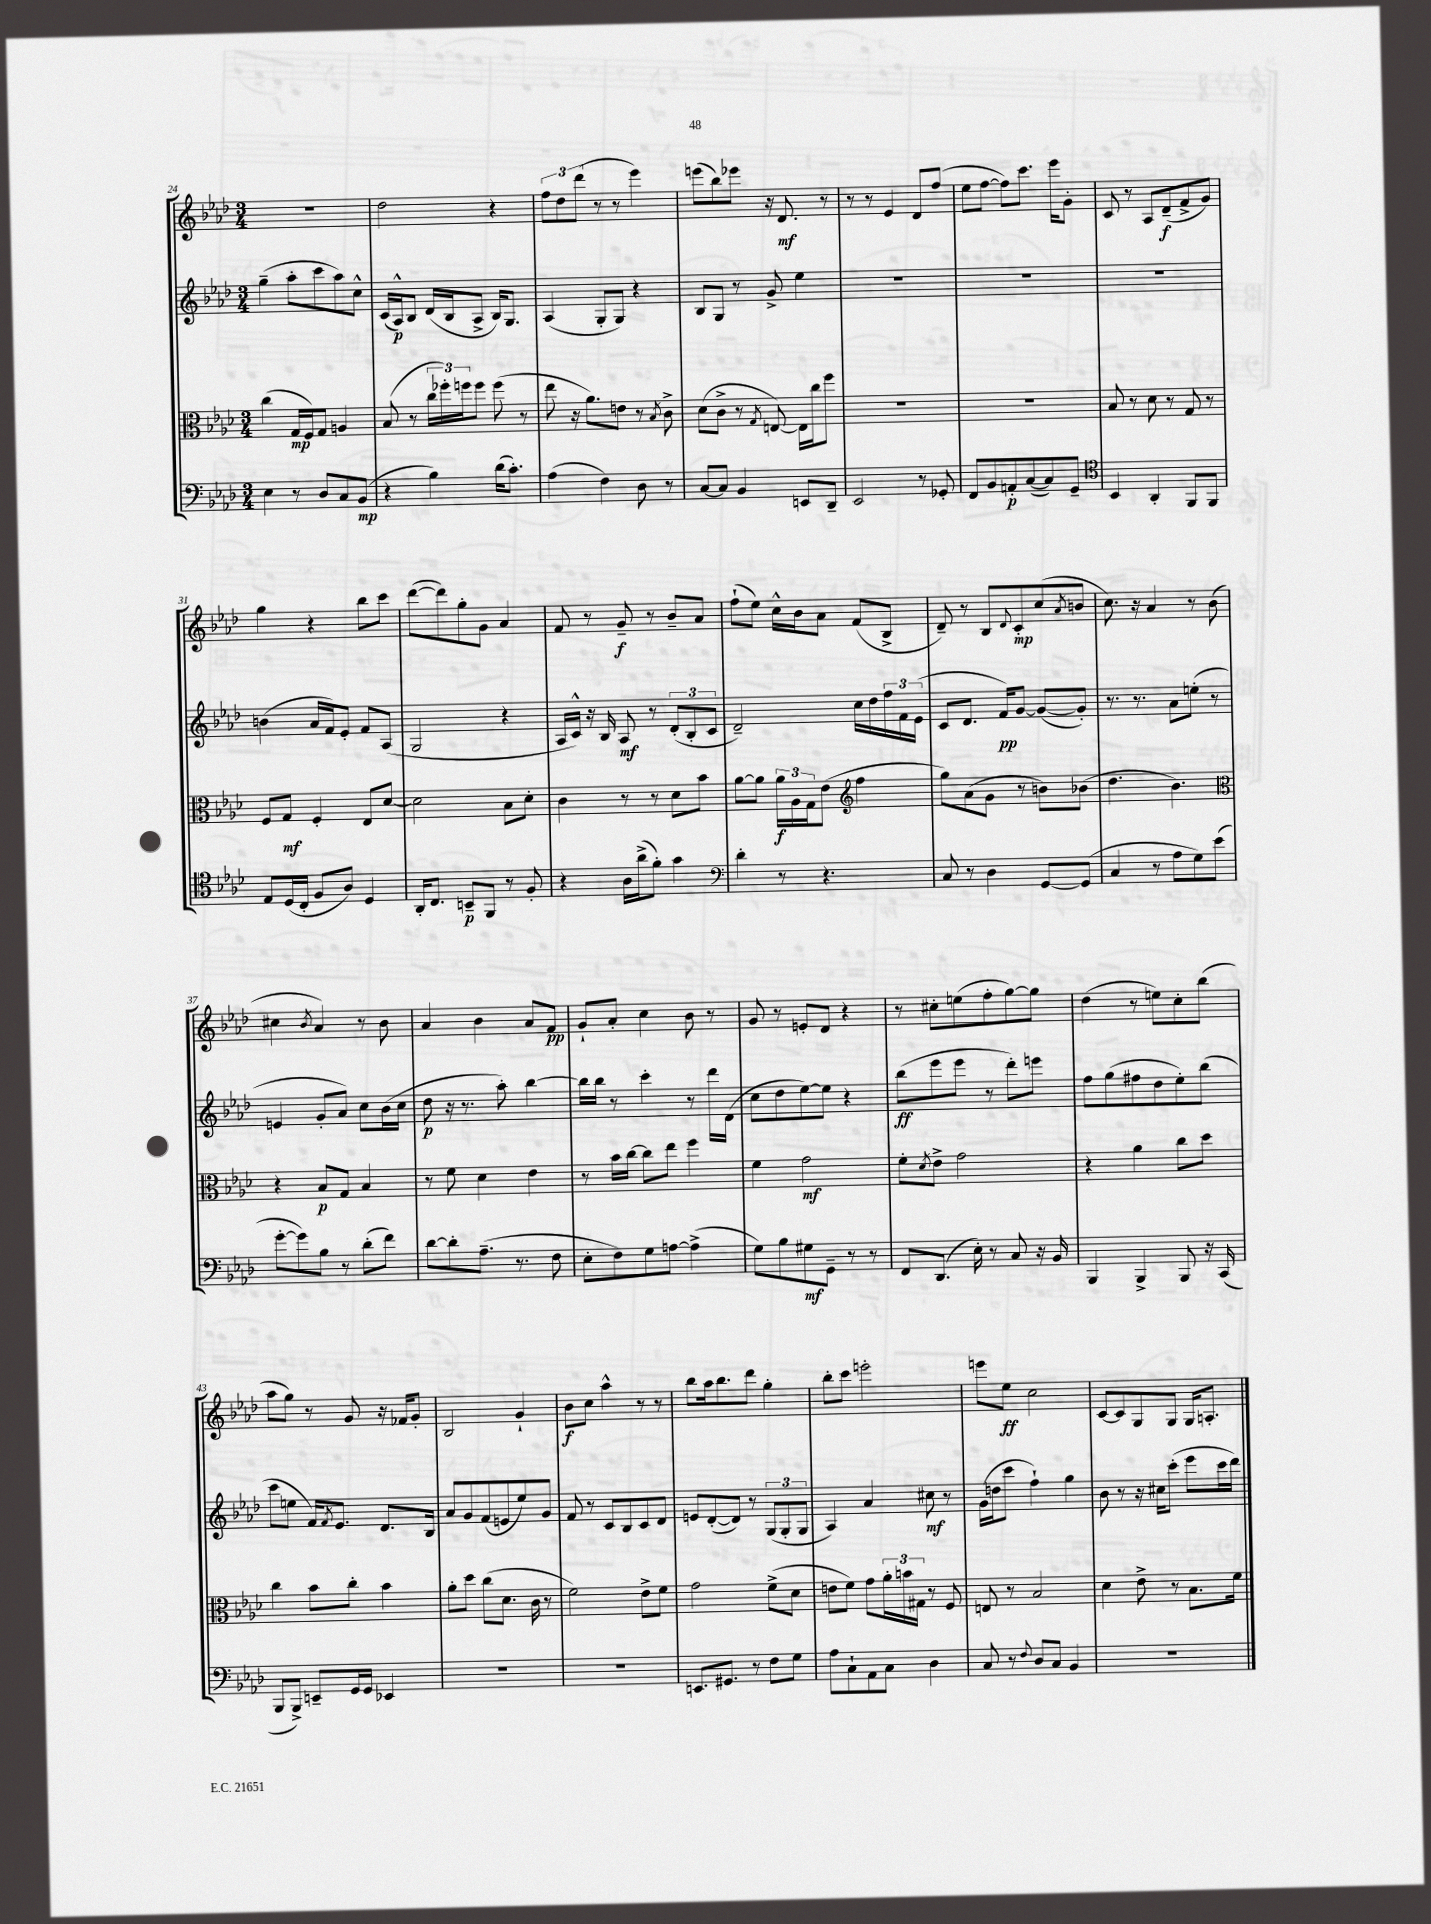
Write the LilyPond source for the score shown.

<<
\new StaffGroup <<
\new Staff = "s0" {
    \clef treble \key aes \major \numericTimeSignature \time 3/4
    R2. |
    des''2 r4 |
    \tuplet 3/2 { f''8 des''8 des'''8( } r8 r8 ees'''4) |
    e'''8( bes''8) ees'''8 r16 des'8.\mf r8 |
    r8 r8 ees'4 des'8 f''8( |
    ees''8 f''8~ f''8) c'''8. ees'''16 g'8-. |
    c'8 r8 aes8 des'8--\f( f'8-> g'8) |
    g''4 r4 bes''8 c'''8 |
    des'''8~( des'''8) g''8-. g'8 aes'4 |
    f'8 r8 g'8--\f r8 bes'8-- aes'8 |
    f''8-!( ees''8) c''16-^ bes'16 aes'8 f'8( bes8-> |
    des'8--) r8 bes8 \appoggiatura { des'8 } c'8-.\mp c''8( \acciaccatura { aes'8 } b'8 |
    c''8.) r16 aes'4 r8 bes'8( |
    cis''4 \acciaccatura { bes'8 } aes'4) r8 bes'8 |
    aes'4 bes'4 aes'8 f'8\pp |
    g'8-! aes'8-. c''4 bes'8 r8 |
    g'8 r8 e'8-. des'8 r4 |
    r8 cis''8-. e''8( f''8-. g''8~) g''8 |
    des''4( r8 e''8) c''8-. bes''8( |
    aes''8 g''8) r8 g'8 r16 fes'16 g'8-. |
    bes2 g'4-! |
    bes'8\f c''8 aes''4-^ r8 r8 |
    bes''8 aes''16 bes''8. des'''8 g''4-. |
    bes''8-. c'''8 e'''2-. |
    e'''8 ees''8\ff c''2 |
    c'8~ c'8 g8 g8 g16 a8.-. \bar "|." |
}
\new Staff = "s1" {
    \clef treble \key aes \major \numericTimeSignature \time 3/4
    g''4--( aes''8-. c'''8 aes''8) c''8-^ |
    c'16( aes16-^\p) bes8 des'16( bes16 aes8-> bes16) g8. |
    aes4( g8-. g8) r4 |
    bes8 g8 r8 g'8-> ees''4 |
    R2. |
    R2. |
    R2. |
    b'4( aes'16 f'16) ees'8-. f'8 aes8( |
    g2 r4 |
    aes16 c'16-^) r16 bes16 aes8\mf r8 \tuplet 3/2 { des'8-.( bes8-. c'8 } |
    des'2--) c''16 des''16 \tuplet 3/2 { f''16 f'16 ees'16( } |
    c'8 des'8. f'16\pp) g'8~ g'8~( g'8-.) |
    r8. r8. aes'8 e''8-.( r8 |
    e'4 g'8-. aes'8) c''8 bes'16( c''16 |
    des''8\p r16 r8. aes''8-.) bes''4~ |
    bes''16 bes''16 r8 c'''4-. r8 des'''16 des'16( |
    c''8 des''8 ees''8~) ees''8 r4 |
    bes''8\ff( ees'''8 ees'''8 r8 des'''8-.) e'''8 |
    f''8 g''8( fis''8 des''8 ees''8-.) bes''8( |
    c'''8 e''8 f'16) \acciaccatura { f'8 } ees'8. des'8. bes16 |
    aes'8 g'8 f'8( e'8 ees''8) g'8 |
    f'8 r8 c'8 bes8 c'8 des'8 |
    e'8 des'8~-.( des'8) r8 \tuplet 3/2 { g8( g8-. g8 } |
    aes4) aes'4 cis''8\mf r8 |
    g'16( d''16 c'''8 f''4-!) g''4 |
    bes'8 r8 r16 cis''16 c'''8-.( ees'''8 c'''16 des'''16) \bar "|." |
}
\new Staff = "s2" {
    \clef alto \key aes \major \numericTimeSignature \time 3/4
    c''4( g16\mp f16) g8 a4 |
    bes8( r8 \tuplet 3/2 { c''16 fes''16-.) f''16 } f''8 f''8( r8 |
    ees''8 r16 aes'8.) e'8 r8 \acciaccatura { bes8 } c'8-> |
    des'8( c'8-> r8 \acciaccatura { g8 } e8~) e16 c''16 f''8 |
    R2. |
    R2. |
    bes8 r8 des'8 r8 g8 r8 |
    f8 g8\mf f4-. ees8 des'8~ |
    des'2 bes8 des'8-. |
    c'4 r8 r8 des'8 bes'8 |
    aes'8~ aes'8 \tuplet 3/2 { aes'16\f aes16 g16 } ees'8( \clef treble f''4 |
    g''8) aes'8( g'8 r8 b'8) bes'8( |
    des''4. bes'4.) |
    \clef alto r4 bes8\p g8 bes4 |
    r8 f'8 des'4 ees'4 |
    r8 bes'16 c''16~ c''8 ees''8 f''4 |
    f'4 g'2\mf |
    f'8-. \acciaccatura { des'8 } ees'8-> g'2 |
    r4 aes'4 c''8 des''8 |
    c''4 bes'8 c''8-. bes'4 |
    aes'8-. des''8 c''8( des'8. c'16 r8 |
    f'2) ees'8-> f'8 |
    g'2 f'8->( des'8 |
    e'8 f'8) g'8 \tuplet 3/2 { aes'16-. b'16 gis16 } r8 f8 |
    e8 r8 bes2 |
    des'4 ees'8-> r8 bes8. f'16 \bar "|." |
}
\new Staff = "s3" {
    \clef bass \key aes \major \numericTimeSignature \time 3/4
    ees4 r8 des8 c8 bes,8\mp( |
    r4 bes4) des'16( c'8.-.) |
    aes4( f4) des8 r8 |
    c8~ c8 bes,4 e,8 des,8-- |
    ees,2 r8 ges,8-. |
    f,8 bes,8 a,8-.\p c8~( c8) g,8-- |
    \clef tenor bes,4 aes,4-. f,8 f,8 |
    ees8 des16( c16-. f8 aes8) des4 |
    aes,16-. c8. b,8--\p f,8 r8 f8-. |
    r4 aes16 aes'16->( f'8-.) g'4 |
    \clef bass des'4-. r8 r4. |
    c8 r8 des4 g,8~ g,8( |
    c4 r8 aes8 g8) ees'8( |
    g'8~-. g'8) bes8 r8 des'8-.( f'8) |
    des'8~ des'8-. aes8.--( r8. f8 |
    ees8-. f8) g8 a8~ a4->( |
    g8) bes8 gis8\mf g,8-- r8 r8 |
    f,8 des,8.( ees16-.) r8 c8 r16 bes,16 |
    bes,,4 bes,,4-> bes,,8 r16 c,16( |
    bes,,8 bes,,8->) e,8-- g,16 g,16 ees,4 |
    R2. |
    R2. |
    e,8. gis,8. r8 f8 g8 |
    aes8 c8-! aes,8 c8 des4 |
    c8 r8 \appoggiatura { f8 } des8 c8 bes,4 |
    R2. \bar "|." |
}
>>
>>
\layout { \context { \Score currentBarNumber = #24 } }
